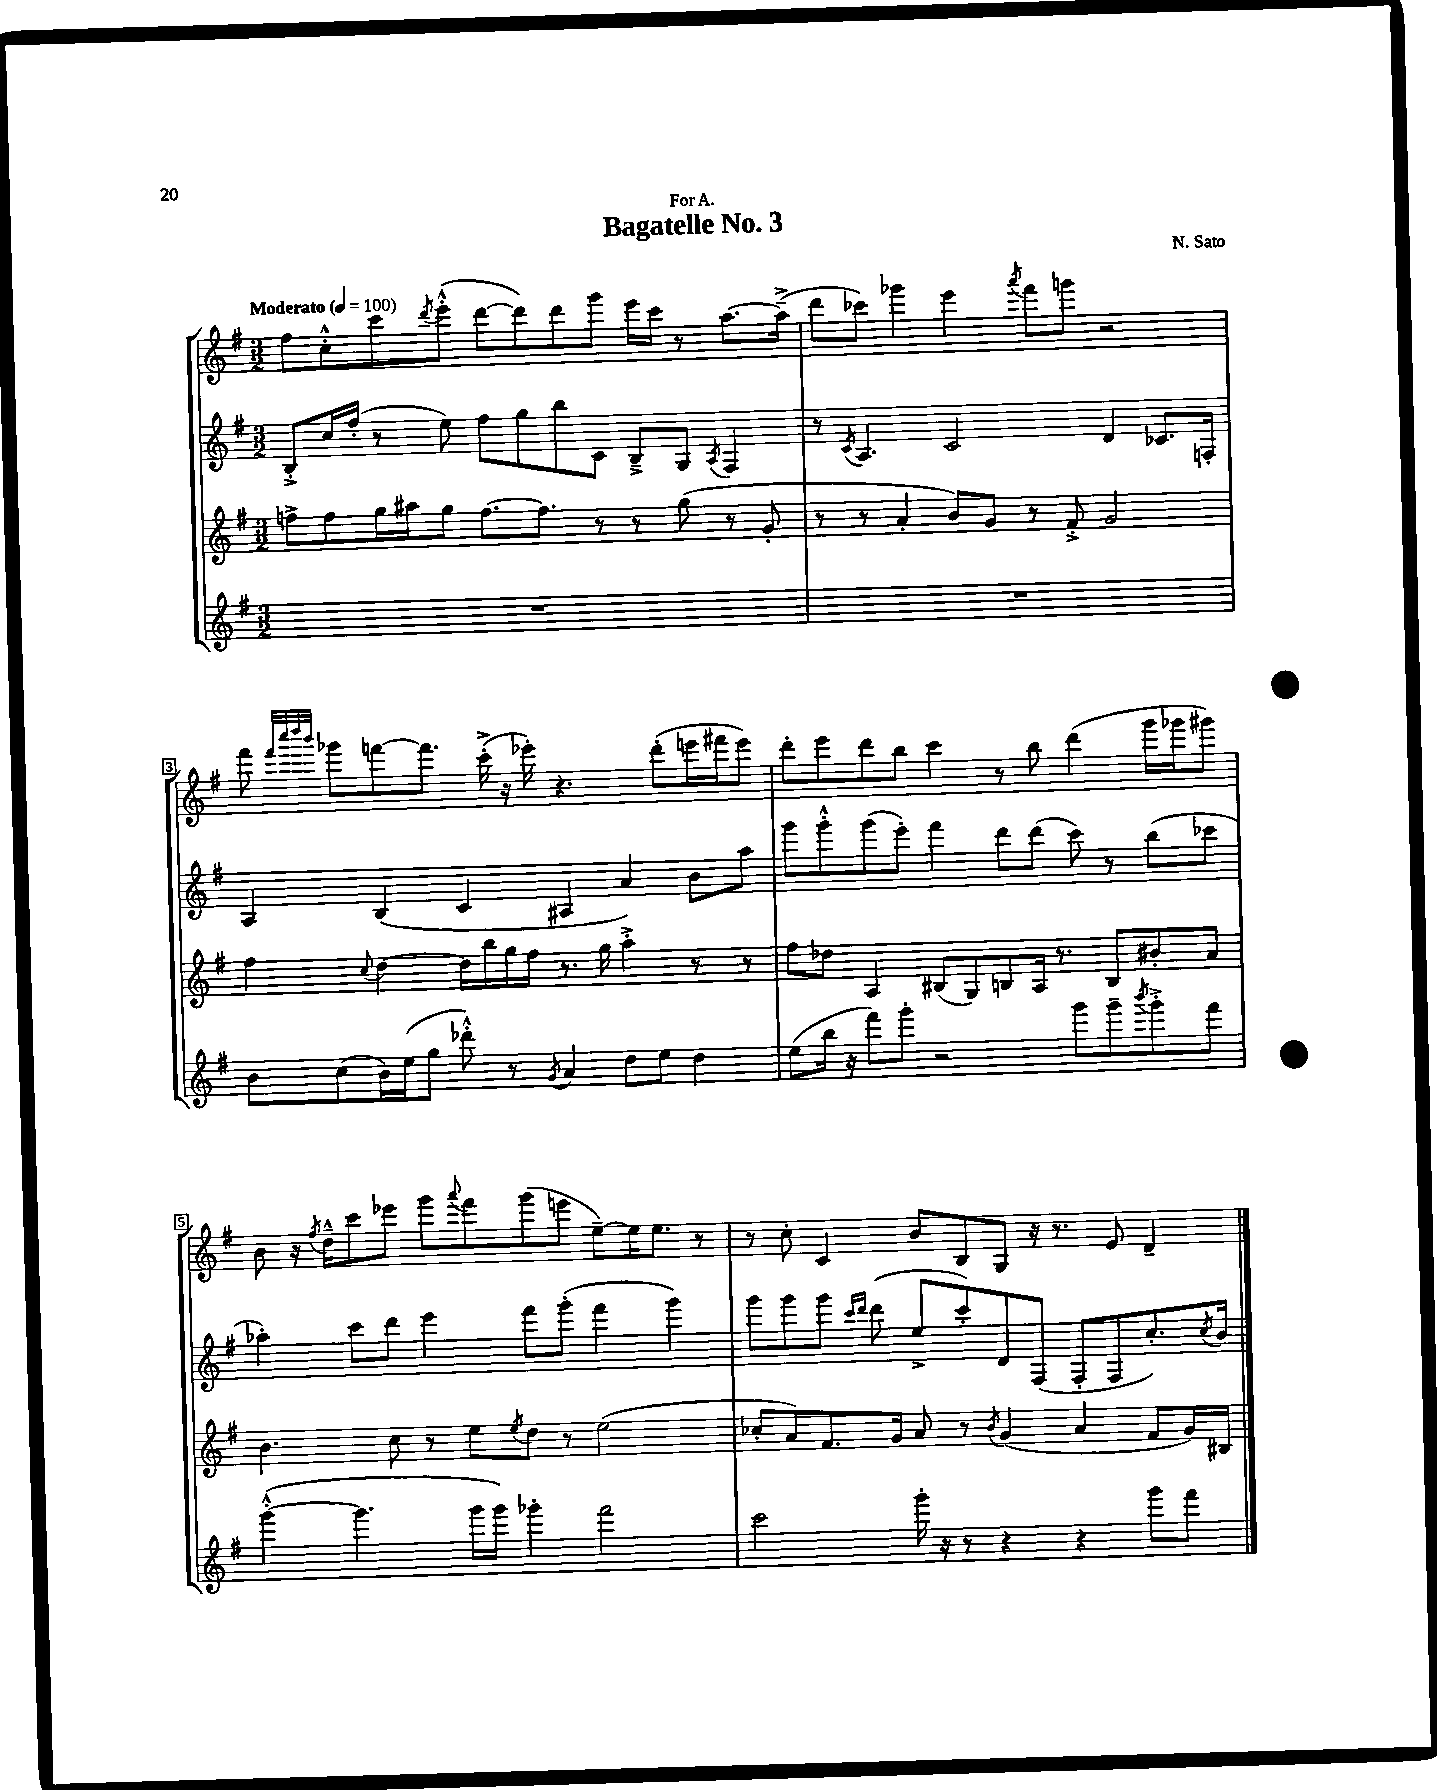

**kern	**kern	**kern	**kern
*part4	*part3	*part2	*part1
*staff4	*staff3	*staff2	*staff1
*clefG2	*clefG2	*clefG2	*clefG2
*k[f#]	*k[f#]	*k[f#]	*k[f#]
*M3/2	*M3/2	*M3/2	*M3/2
*MM100	*MM100	*MM100	*MM100
=1	=1	=1	=1
!	!	!	!LO:TX:a:B:t=Moderato
1.r	8ffn^\L	8B'^/L	8ff#\L
.	8ff\	16cc/L	8cc'^^\
.	.	(16ff#'/JJ	.
.	16gg\L	8r	8ccc\
.	16aa#X\J	.	.
.	.	.	8qddd/
.	8gg\J	8ee\)	(8eee'^^\J
.	[8.ff\L	8ff#\L	[8ddd\L
.	.	8gg\	8ddd\])
.	8.ff\J]	.	.
.	.	8bb\	8ddd\
.	8r	8c\J	8ggg\J
.	8r	8B~^/L	16eee\LL
.	.	.	16ccc\JJ
.	(8gg\	8G/J	8r
.	.	8qA/	.
.	8r	4F#/	[8.aa\L
.	8g'/	.	.
.	.	.	(16aa~^\Jk]
=2	=2	=2	=2
1.r	8r	8r	8ddd\L
.	.	8qc/	.
.	8r	4.A/	8ccc-X\J)
.	4a'/	.	4ggg-X\
.	8b/L)	2c/	4eee\
.	8g/J	.	.
.	.	.	8qaaa/
.	8r	.	8fff#\L
.	8f#'^/	.	8gggn\J
.	2g/	4d/	2r
.	.	8.c-X/L	.
.	.	16Fn'/Jk	.
!!LO:LB:g=z
=3	=3	=3	=3
8b\L	4ff#\	4A/	8fff#\
.	.	.	32qqfff#/LLL
.	.	.	32qqcccc/
.	.	.	32qqdddd/
.	.	.	32qqbbb/JJJ
(8cc\	.	.	8ggg-X\L
.	8qqcc/	.	.
16b\L)	[4dd\	(4B/	[8fffn\
(16ee\J	.	.	.
8gg\J	.	.	8.fff\J]
8ddd-X'^^\)	16dd\LL]	4c/	.
.	16bb\	.	(16ccc'^\
8r	16gg\	.	16r
.	16ff#\JJ	.	16eee-X'\)
8qg/	.	.	.
4a/	8.r	4A#X/	4.r
.	16gg\	.	.
8dd\L	4aa'^\	4a/)	.
8ee\J	.	.	(8ddd'\L
4dd\	8r	8b\L	16eeen\L
.	.	.	16fff#X\J
.	8r	8aa\J	8eee\J)
=4	=4	=4	=4
(8ee\L	8ff#\L	8ggg\L	8ddd'\L
16bb\Jk	8dd-X\J	8ggg'^^\	8eee\
16r	.	.	.
8fff#\L)	4A/	(8ggg\	8ddd\
8ggg'\J	.	8eee'\J)	8bb\J
2r	(8B#X/L	4fff#\	4ccc\
.	8G/)	.	.
.	8Bn/	8ddd\L	8r
.	16A/Jk	(8ddd\J	8bb\
.	8.r	.	.
8ggg\L	.	8ccc\)	(4ddd\
8ggg~\	8B/L	8r	.
8qbbb/	.	.	.
8ggg'^\	8b#X'/	(8bb\L	16ggg\LL
.	.	.	16ggg-X\J
8fff#\J	8a/J	8ccc-X\J	8ggg#X\J)
!!LO:LB:g=z
=5	=5	=5	=5
([4ggg'^^\	4.b\	4aa-X'\)	8b\
.	.	.	16r
.	.	.	8qff#/
.	.	.	16dd~^^\KL
4.ggg\]	.	8ccc\L	8ccc\
.	8cc\	8ddd\J	8eee-X\J
.	8r	4eee\	8ggg\L
.	.	.	8qqaaa/
16ggg\LL	8ee\L	.	8fff#\
16ggg\JJ)	.	.	.
.	8qee/	.	.
4ggg-X'\	8dd\J	8fff#\L	(8ggg\
.	8r	(8ggg'\J	8eeen\J
2fff#\	(2ee\	4fff#\	[8ee~\L)
.	.	.	16ee\K]
.	.	.	8.ee\J
.	.	4ggg\)	.
.	.	.	8r
=6	=6	=6	=6
2ccc\	8cc-X'/L	8ggg\L	8r
.	8a/)	8ggg\	8cc'\
.	8.f#/	8ggg\J	4c/
.	.	16qqccc/LL	.
.	.	16qqddd/JJ	.
.	.	(8ddd\	.
.	16g/Jk	.	.
16ggg'\	8a/	8ee^/L	8b/L
16r	.	.	.
8r	8r	8ccc'/)	8B/
.	8qb/	.	.
4r	(4g/	8d/	8G/J
.	.	(8F#/J	16r
.	.	.	8.r
4r	4a/	8F#'/L	.
.	.	8F#/	8e/
8ggg\L	8f#/L	8.cc'/)	4d~/
8fff#\J	16g/L)	.	.
.	.	8qcc/	.
.	16B#X/JJ	16b/Jk	.
==	==	==	==
*-	*-	*-	*-
